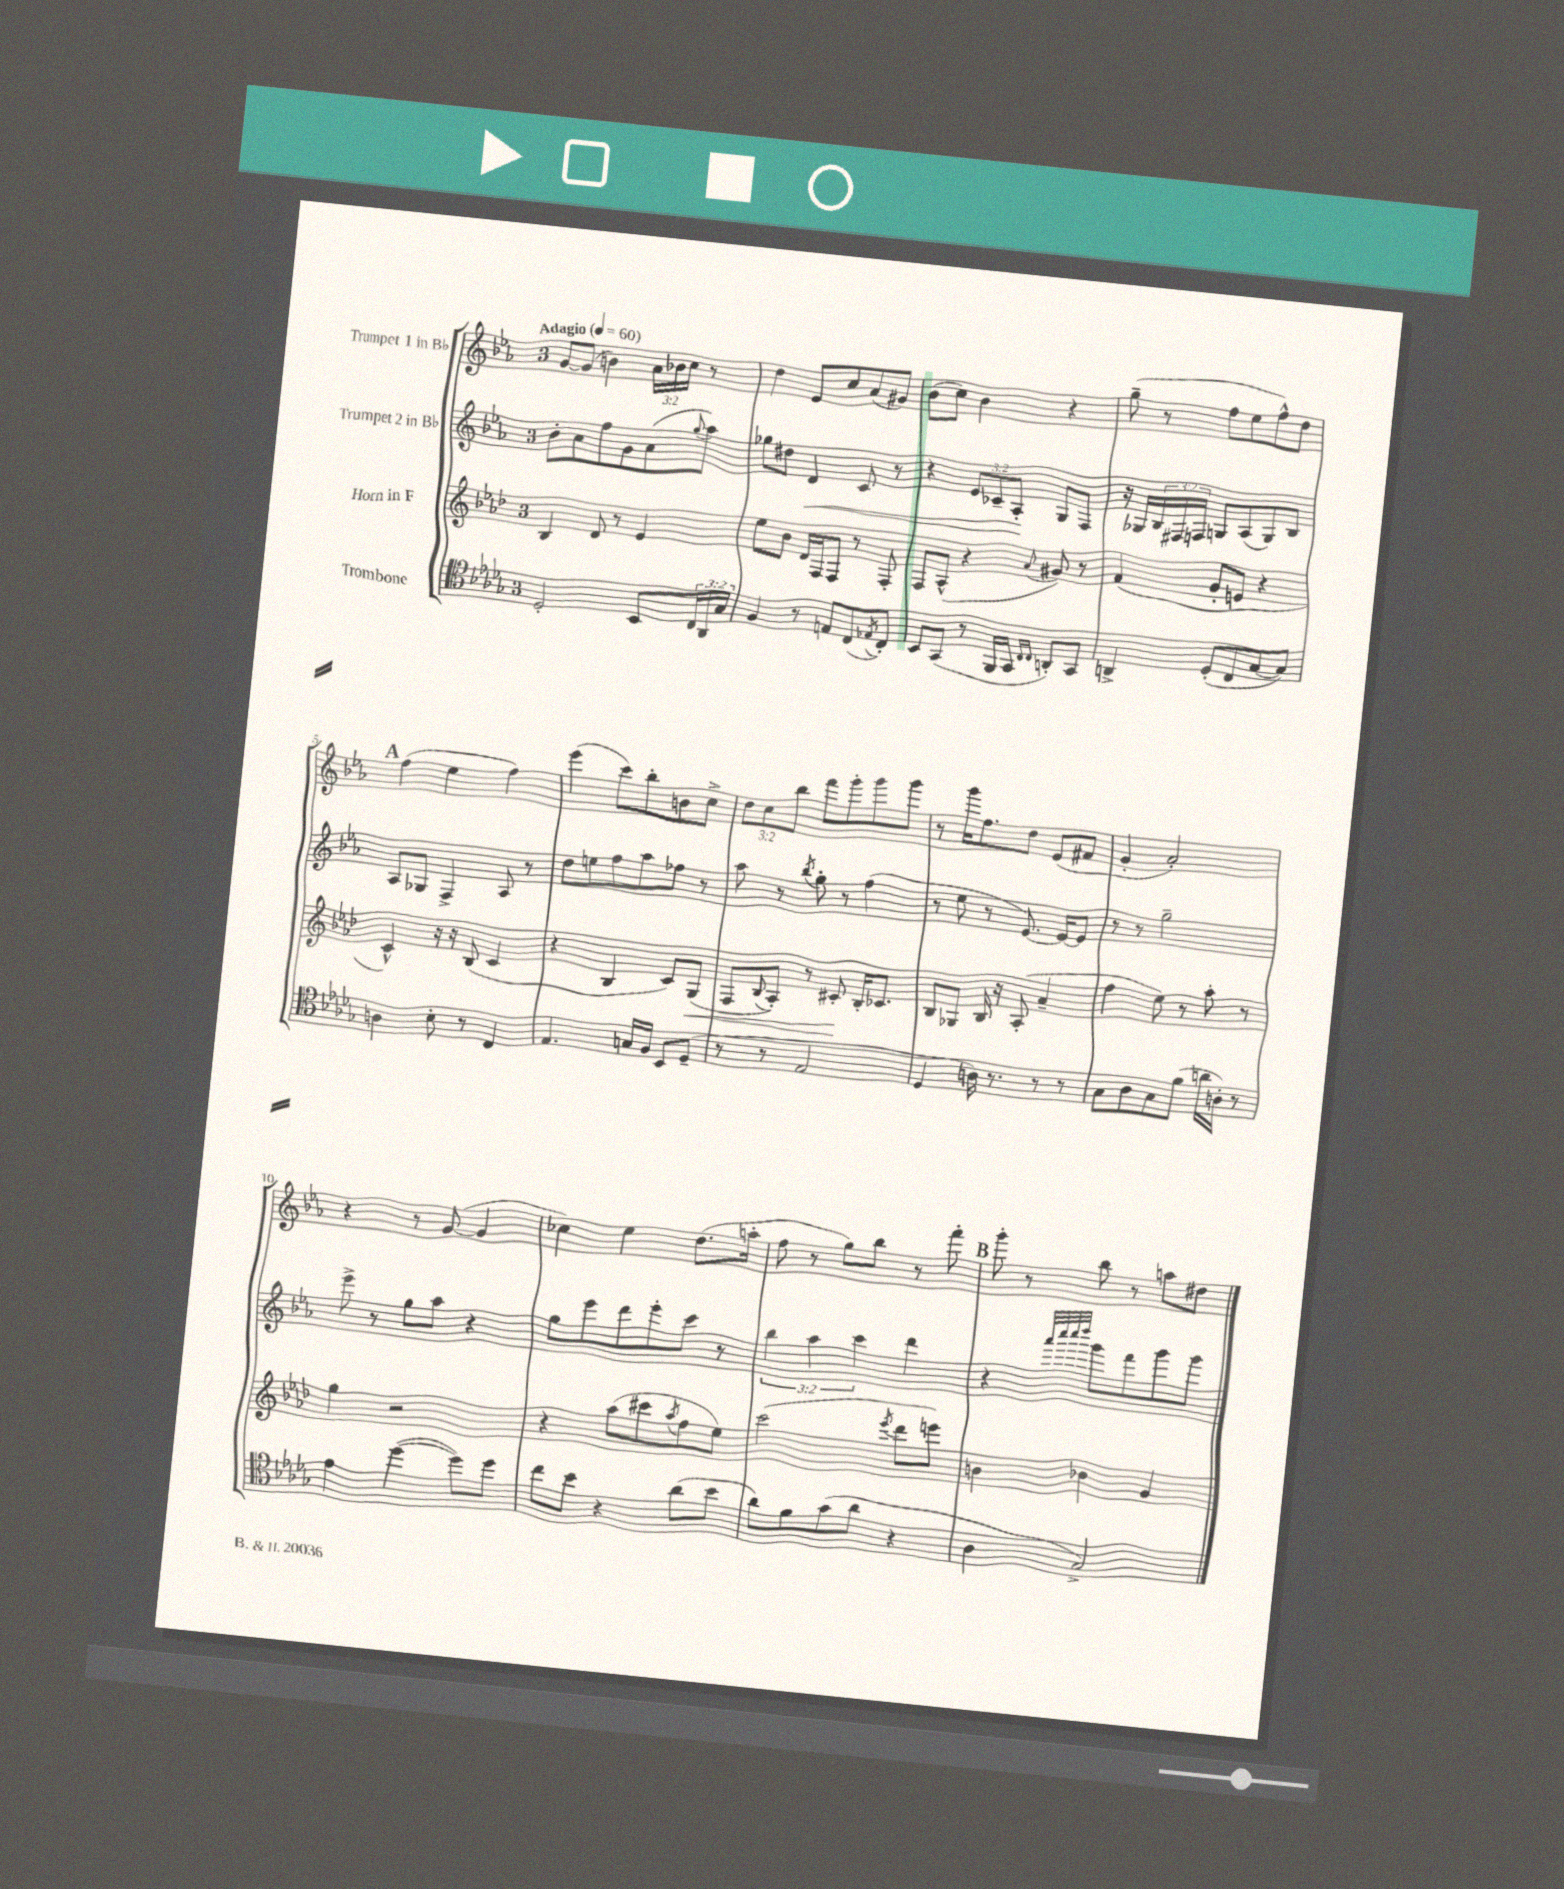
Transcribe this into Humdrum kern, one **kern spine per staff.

**kern	**kern	**dynam	**kern	**dynam	**kern
*part4	*part3	*part3	*part2	*part2	*part1
*staff4	*staff3	*staff3	*staff2	*staff2	*staff1
*I"Trombone	*I"Horn in F	*	*I"Trumpet 2 in B♭	*	*I"Trumpet 1 in B♭
*clefC4	*clefG2	*	*clefG2	*	*clefG2
*k[b-e-a-d-g-]	*k[b-e-a-d-]	*	*k[b-e-a-]	*	*k[b-e-a-]
*M3/4	*M3/4	*	*M3/4	*	*M3/4
*MM60	*MM60	*	*MM60	*	*MM60
=1	=1	=1	=1	=1	=1
!	!	!	!	!	!LO:TX:a:B:t=Adagio
2D-'/	4B-/	.	8b-'\L	.	[8g/L
.	.	.	8a-\	.	(8g/J]
.	8d-/	.	8ff\	.	4bn\)
.	8r	.	8g\	.	.
8BB-/L	4e-/	.	(8a-\	.	24a-\LL
.	.	.	.	.	24b-X\
.	.	.	.	.	24cc\JJ
.	.	.	8qqgg/	.	.
24C/L	.	.	8aa-\J)	.	8r
24AA-/	.	.	.	.	.
24G-/JJ	.	.	.	.	.
=2	=2	=2	=2	=2	=2
4F/	8ee-\L	.	8gg-X\L	.	4dd\
.	8b-\J	.	8dd#X\J	.	.
!	!	!	!	!LO:HP:b	!
8r	16d-/LL	.	4d/	<	8e-/L
.	16F/J	.	.	.	.
8En/L	8F/J	.	.	.	8cc/
(8C/	8r	.	8c/	.	(8a-/
8qE-X/	.	.	.	.	.
8C'/J)	8F'/	.	8r	.	8g#X/J)
=3	=3	=3	=3	=3	=3
8BB-/L	8F/L	.	4r	.	(8b-\L
(8GG-/J	(8A-^^/J	.	.	.	8cc\J)
8r	4r	.	12e-/L	.	4b-\
.	.	.	12c-X~/	.	.
16FF/LL	.	.	.	.	.
.	.	.	12A-'/J	.	.
16GG-/JJ	.	.	.	.	.
16qqC/LL	.	.	.	.	.
16qqC/JJ	8qqa-/	.	.	.	.
8AAn'/L)	8g#X/)	.	8G/L	[	4r
8GG-/J	8r	.	8F/J	.	.
=4	=4	=4	=4	=4	=4
4AAn^/	(4f/	.	16r	.	(8gg~\
.	.	.	16G-X/LL	.	.
.	.	.	24B-/	.	8r
.	.	.	24F#X/	.	.
.	.	.	24Fn/JJ	.	.
(8D-'/L	8g'/L	.	8Gn/L	.	8ff\L
8C/	8en/J	.	(8A-/	.	8ee-\
[8G-/	4r	.	8G/)	.	8ff^^\)
8G-/J])	.	.	8B-/J	.	8dd\J
!!LO:LB:g=z
!!LO:REH:place=s1:t=A
=5	=5	=5	=5	=5	=5
4An\	4c^^/)	.	8A-/L	.	(4ff\
.	.	.	8G-X/J	.	.
8B-'\	16r	.	4F^/	.	4ee-\
.	16r	.	.	.	.
8r	(8B-/	.	.	.	.
4C/	4c/	.	8A-/	.	4ff\)
.	.	.	8r	.	.
=6	=6	=6	=6	=6	=6
4.E-/	4r	.	8dd\L	.	(4eee-\
.	.	.	8een\	.	.
.	4B-/	.	8ff\	.	8ccc\L)
16Gn/LL	.	.	8aa-\	.	8bb-'\
16F/JJ	.	.	.	.	.
8BB-/L	8c/L)	.	8ff-X\J	.	8bn\
!	!	!LO:HP:b	!	!	!
(8D-~/J	(8G/J	<	8r	.	8cc^\J
=7	=7	=7	=7	=7	=7
8r	8F/L	.	8aa-\	.	12dd\L
.	.	.	.	.	12cc\
.	8qqB-/	.	.	.	.
8r	8A-'/J)	.	8r	.	.
.	.	.	.	.	12bb-\J
.	.	.	8qbb-/	.	.
2E-/	8r	.	8gg'\	.	8fff\L
.	8c#X'/	.	8r	.	8ggg'\
.	16B-'/KL	[	(4ff\	.	8ggg\
.	8.c-X/J	.	.	.	.
.	.	.	.	.	8ggg\J
=8	=8	=8	=8	=8	=8
4D-/	8B-/L	.	8r	.	8r
.	8G-X/J	.	8ee-\	.	16ggg\KL
.	.	.	.	.	8.ff\
16An\)	16B-/	.	8r	.	.
8.r	16r	.	.	.	.
.	(8A-'/	.	[8.e-/)	.	8dd\J
8r	4a-~/	.	.	.	(8e-/L
.	.	.	16e-/KL_	.	.
8r	.	.	8e-/J]	.	8f#X/J
=9	=9	=9	=9	=9	=9
8G-\L	4ff\	.	8r	.	4g'/
8A-\	.	.	8r	.	.
8G-\	8ee-\)	.	2gg~\	.	2a-'/)
(8f\J	8r	.	.	.	.
16an\LL	8aa-'\	.	.	.	.
16An'\JJ)	.	.	.	.	.
8r	8r	.	.	.	.
!!LO:LB:g=z
=10	=10	=10	=10	=10	=10
4e-\	4gg\	.	8eee-^\	.	4r
.	.	.	8r	.	.
([4dd-\	2r	.	8gg\L	.	8r
.	.	.	8aa-\J	.	([8g/
8dd-\L])	.	.	4r	.	4g/]
8dd-\J	.	.	.	.	.
=11	=11	=11	=11	=11	=11
8cc\L	4r	.	8gg\L	.	4cc-X\)
8b-\J	.	.	8eee-\	.	.
4r	(8aa-\L	.	8ddd\	.	4ee-\
.	8ccc#X\	.	8eee-'\	.	.
.	8qaa-/	.	.	.	.
(8a-\L	8ff\	.	8ccc\J	.	(8.dd\L
8b-\J	8ee-\J)	.	8r	.	.
.	.	.	.	.	16aan'\Jk
=12	=12	=12	=12	=12	=12
8a-\L)	(2ccc\	.	6bb-\	.	8ff\
8f\	.	.	.	.	8r
.	.	.	6aa-\	.	.
(8g-\	.	.	.	.	8gg\L)
.	.	.	6ccc\	.	.
8a-\J	.	.	.	.	8bb-\J
.	8qeee-/	.	.	.	.
4r	8ddd-\L	.	4ddd\	.	8r
.	8eeen\J)	.	.	.	8fff'\
!!LO:REH:place=s1:t=B
=13	=13	=13	=13	=13	=13
4A-\	4bn\	.	4r	.	8ggg'\
.	.	.	.	.	8r
.	.	.	32qqaaa-/LLL	.	.
.	.	.	32qqcccc/	.	.
.	.	.	32qqcccc/	.	.
.	.	.	32qqdddd/JJJ	.	.
2G-^/)	4b-X\	.	8ggg\L	.	8bb-\
.	.	.	8fff\	.	8r
.	4g/	.	8ggg\	.	8aan\L
.	.	.	8ggg\J	.	8dd#X\J
==	==	==	==	==	==
*-	*-	*-	*-	*-	*-
